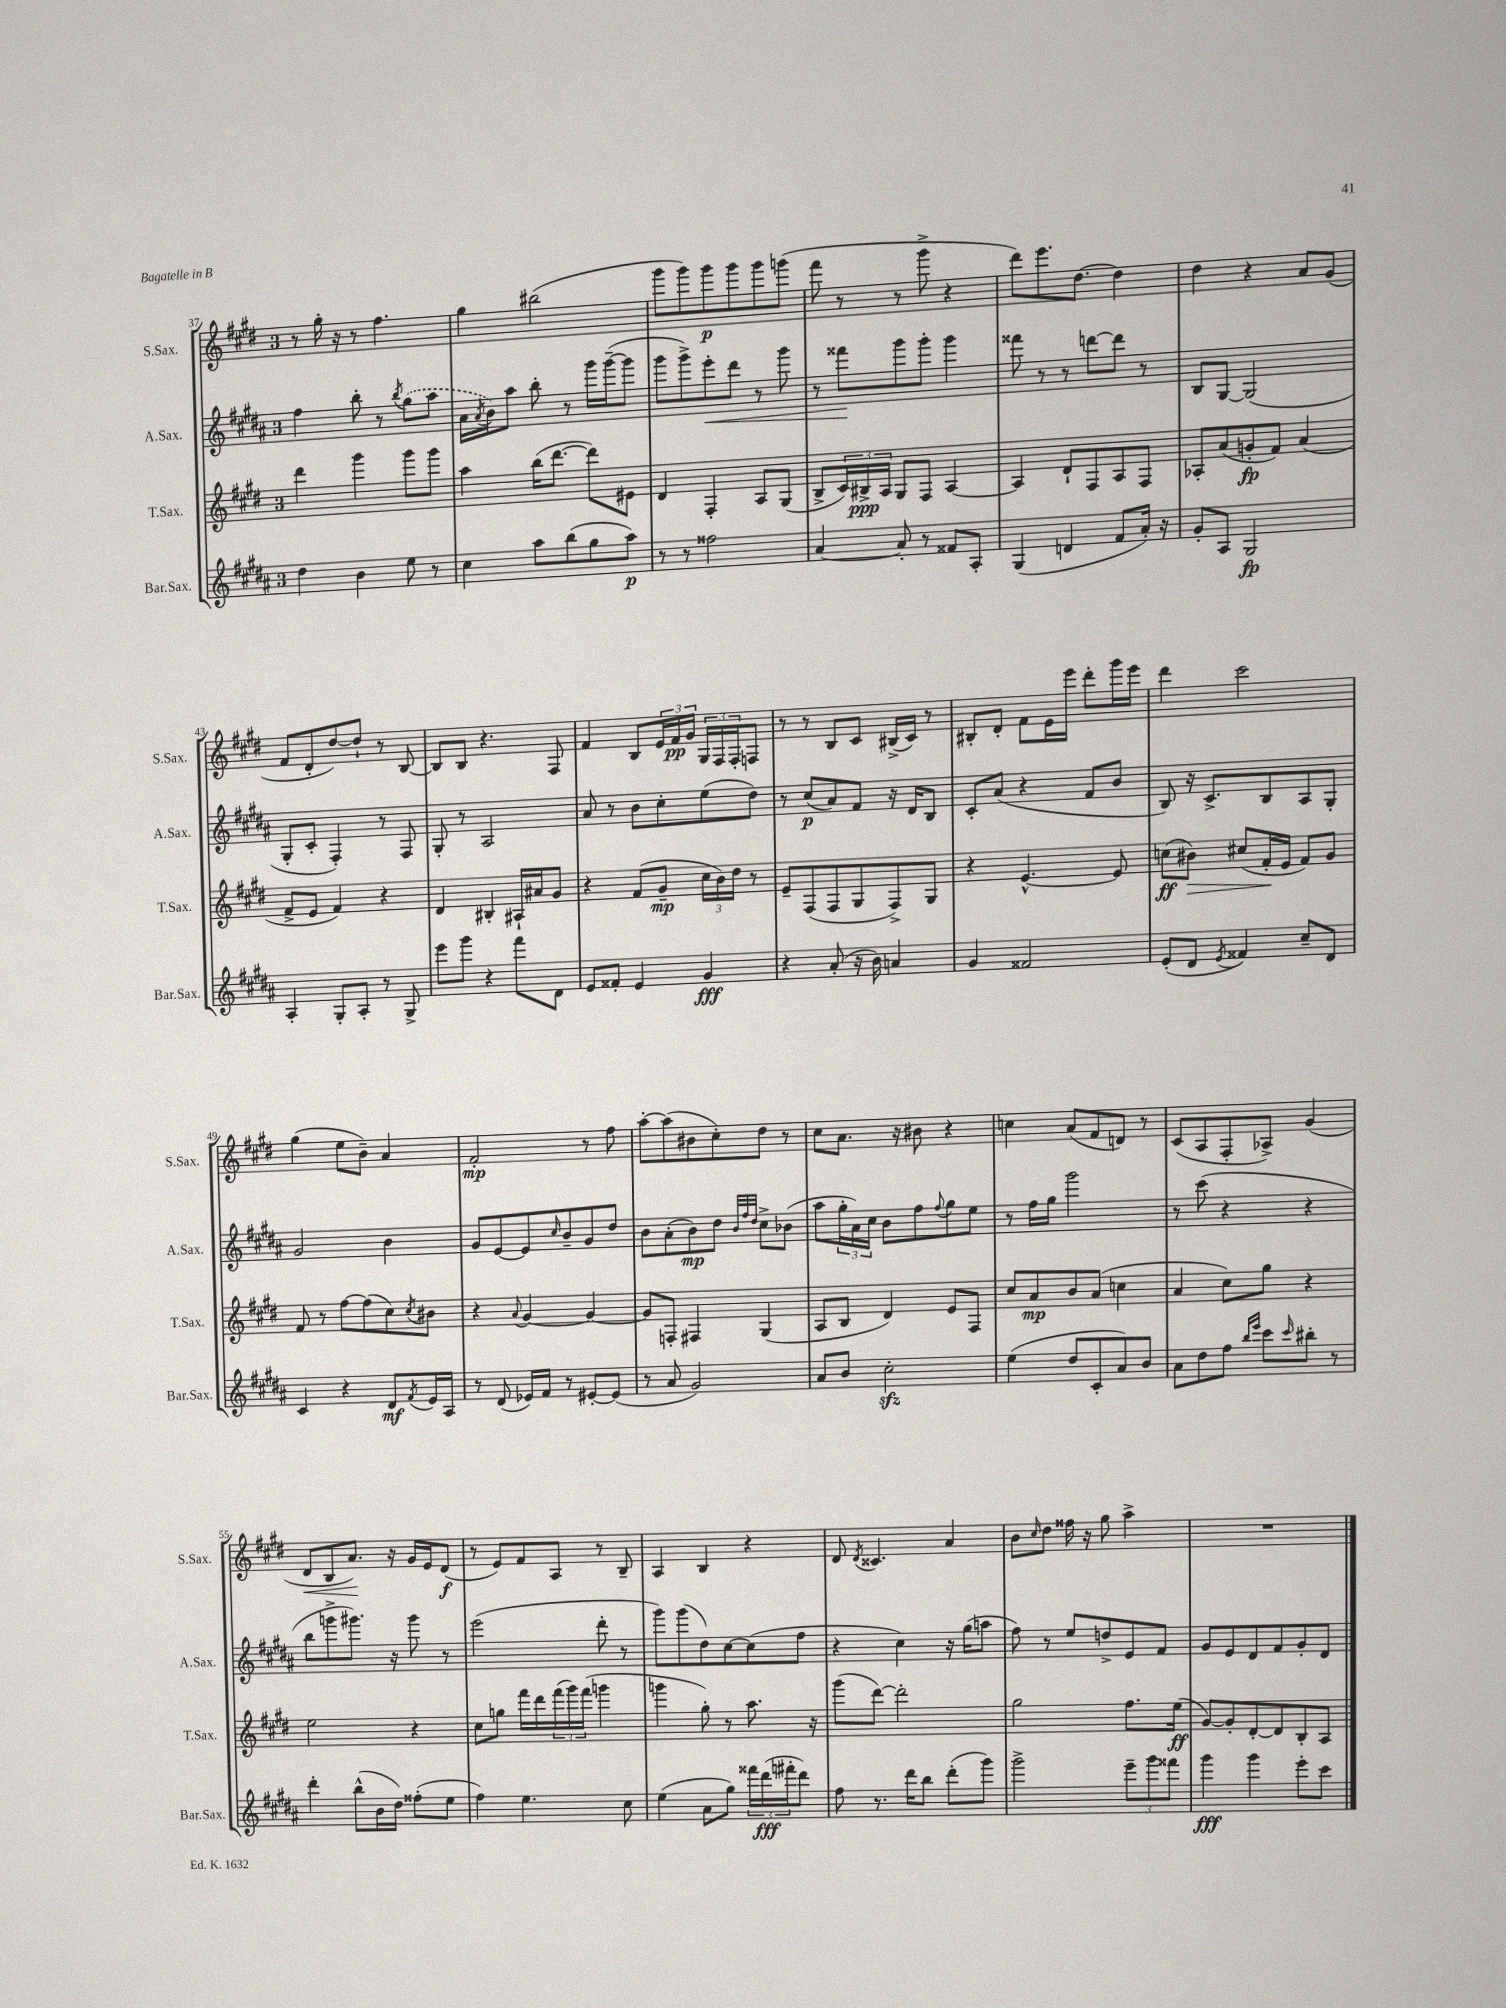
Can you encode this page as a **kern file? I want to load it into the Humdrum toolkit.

**kern	**dynam	**kern	**dynam	**kern	**dynam	**kern	**dynam
*part4	*part4	*part3	*part3	*part2	*part2	*part1	*part1
*staff4	*staff4	*staff3	*staff3	*staff2	*staff2	*staff1	*staff1
*I"Bar.Sax.	*	*I"T.Sax.	*	*I"A.Sax.	*	*I"S.Sax.	*
*I'Bar.Sax.	*	*I'T.Sax.	*	*I'A.Sax.	*	*I'S.Sax.	*
*clefG2	*	*clefG2	*	*clefG2	*	*clefG2	*
*k[f#c#g#d#a#]	*	*k[f#c#g#d#]	*	*k[f#c#g#d#a#]	*	*k[f#c#g#d#]	*
*M3/4	*	*M3/4	*	*M3/4	*	*M3/4	*
=37	=37	=37	=37	=37	=37	=37	=37
4dd#\	.	4ddd#\	.	4ff#\	.	8r	.
.	.	.	.	.	.	16gg#'\	.
.	.	.	.	.	.	16r	.
4b\	.	4ggg#\	.	8bb'\	.	8r	.
.	.	.	.	8r	.	4.ff#\	.
.	.	.	.	8qbb/	.	.	.
8ee\	.	8ggg#\L	.	(8gg#\L	.	.	.
8r	.	8ggg#\J	.	8aa#\J	.	.	.
=38	=38	=38	=38	=38	=38	=38	=38
4cc#\	.	4aa\	.	16a#\LL	.	4gg#\	.
.	.	.	.	8qa#/	.	.	.
.	.	.	.	16b\J)	.	.	.
.	.	.	.	8aa#\J	.	.	.
8aa#\L	.	(16bb\KL	.	8bb'\	.	(2bb#X\	.
.	.	[8.ddd#\J	.	.	.	.	.
(8bb\	.	.	.	8r	.	.	.
8gg#\	.	8ddd#\L])	.	16ggg#\LL	.	.	.
.	.	.	.	([16ggg#~\J	.	.	.
8aa#\J)	p	8e#X\J	.	8ggg#\J]	.	.	.
=39	=39	=39	=39	=39	=39	=39	=39
8r	.	4d#/	.	8ggg#\L	.	8ggg#\L	.
8r	.	.	.	8ggg#^\)	.	8ggg#\)	.
!	!	!	!	!	!LO:HP:b	!	!
2ff##X\	.	4F#'/	.	8eee'\	<	8ggg#\	p
.	.	.	.	8ddd#\J	.	8ggg#\	.
.	.	8A/L	.	8r	.	8ggg#\	.
.	.	(8G#/J	.	8ggg#\	.	(8gggn\J	.
=40	=40	=40	=40	=40	=40	=40	=40
[4a#/	.	8B^/L	.	8r	.	8fff#\	.
.	.	24c#/L)	.	8fff##X\L	.	8r	.
.	.	24B#X^/	ppp	.	.	.	.
.	.	24A/JJ	.	.	.	.	.
8a#'/]	.	8G#/L	.	8ggg#\	[	8r	.
8r	.	8F#/J	.	8ggg#'\J	.	8ggg#^\	.
8f##X/L	.	[4A/	.	4ggg#\	.	4r	.
8A#'/J	.	.	.	.	.	.	.
=41	=41	=41	=41	=41	=41	=41	=41
(4G#/	.	4A/]	.	8fff##X\	.	8ddd#\L)	.
.	.	.	.	8r	.	8.eee\	.
4dn/	.	8d#`/L	.	8r	.	.	.
.	.	.	.	.	.	[8.dd#\J	.
.	.	8F#/	.	[8dddn\L	.	.	.
8f#/L	.	8A/	.	8ddd\J]	.	4dd#\]	.
16a#'/Jk)	.	8F#/J	.	8r	.	.	.
16r	.	.	.	.	.	.	.
=42	=42	=42	=42	=42	=42	=42	=42
8g#'/L	.	8A-X'/L	.	8B/L	.	4dd#\	.
8A#/J	.	(8a/	.	[8G#/J	.	.	.
2G#/	fp	8gn'/	fp	(2G#/]	.	4r	.
.	.	8f#/J)	.	.	.	.	.
.	.	(4a/	.	.	.	8a/L	.
.	.	.	.	.	.	(8g#/J	.
!!LO:LB:g=z
=43	=43	=43	=43	=43	=43	=43	=43
4A#'/	.	8f#^/L	.	8G#'/L	.	8f#/L	.
.	.	8e/J	.	8c#'/J	.	8d#'/	.
8G#'/L	.	4f#/)	.	4F#'/)	.	[8dd#/)	.
8A#'/J	.	.	.	.	.	8dd#`/J]	.
8r	.	4r	.	8r	.	8r	.
8G#^/	.	.	.	8F#/	.	[8B/	.
=44	=44	=44	=44	=44	=44	=44	=44
8eee\L	.	4d#/	.	8G#'/	.	8B/L]	.
8ggg#\J	.	.	.	8r	.	8B/J	.
4r	.	4B#X'/	.	2A#/	.	4.r	.
8fff#\L	.	16A#X`/LL	.	.	.	.	.
.	.	16a#X/J	.	.	.	.	.
8d#\J	.	8g#/J	.	.	.	8F#/	.
=45	=45	=45	=45	=45	=45	=45	=45
8e/L	.	4r	.	8a#/	.	4f#/	.
8f##X'/J	.	.	.	8r	.	.	.
4e/	.	(8f#/L	.	8b\L	.	8B/L	.
.	.	8g#~/J	mp	8cc#'\	.	24e/L	.
.	.	.	.	.	.	24f#/	pp
.	.	.	.	.	.	24g#/JJ	.
4g#/	fff	24cc#\LL	.	(8ee\	.	24G#/LL	.
.	.	24b\)	.	.	.	24F#/	.
.	.	24dd#\JJ	.	.	.	24F#'/J	.
.	.	8r	.	8dd#\J)	.	8Fn/J	.
=46	=46	=46	=46	=46	=46	=46	=46
4r	.	8e~/L	.	8r	.	8r	.
.	.	(8F#/	.	(8cc#/L	p	8r	.
(8a#'/	.	8F#/	.	8a#/)	.	8B/L	.
16r	.	8G#/	.	8f#/J	.	8c#/J	.
16b\)	.	.	.	.	.	.	.
4an/	.	8F#^/)	.	16r	.	(16B#X^/LL	.
.	.	.	.	16d#/KL	.	16c#/JJ)	.
.	.	8G#/J	.	8B/J	.	8r	.
=47	=47	=47	=47	=47	=47	=47	=47
4g#/	.	4r	.	8c#'/L	.	8B#X'/L	.
.	.	.	.	(8a#/J	.	8d#'/J	.
2f##X/	.	[4.e^^/	.	4r	.	8f#\L	.
.	.	.	.	.	.	16e\L	.
.	.	.	.	.	.	16eee\JJ	.
.	.	.	.	8f#/L	.	8ddd#'\L	.
.	.	8e/]	.	8b/J	.	16ggg#\L	.
.	.	.	.	.	.	16eee\JJ	.
=48	=48	=48	=48	=48	=48	=48	=48
(8e'/L	.	(8ccn\L	ff	8B/)	.	4ddd#\	.
!	!	!	!LO:HP:b	!	!	!	!
8d#/J	.	8b#X\J)	>	16r	.	.	.
.	.	.	.	8.c#^/L	.	.	.
8qe/	.	.	.	.	.	.	.
4f##X/)	.	(8cc#X/L	.	.	.	2ccc#\	.
.	.	16f#'/L	.	8B/	.	.	.
.	.	16e/JJ	]	.	.	.	.
8cc#~/L	.	8f#/L)	.	8A#/	.	.	.
8d#/J	.	8g#/J	.	8G#'/J	.	.	.
!!LO:LB:g=z
=49	=49	=49	=49	=49	=49	=49	=49
4c#/	.	8f#/	.	2g#/	.	(4gg#\	.
.	.	8r	.	.	.	.	.
4r	.	[8ff#\L	.	.	.	8ee\L	.
.	.	(8ff#\]	.	.	.	8b~\J)	.
8d#/L	mf	8cc#\)	.	4b\	.	4a/	.
8qf#/	.	8qcc#/	.	.	.	.	.
16e/L	.	8b#X\J	.	.	.	.	.
16A#/JJ	.	.	.	.	.	.	.
=50	=50	=50	=50	=50	=50	=50	=50
8r	.	4r	.	8g#/L	.	2f#'/	mp
(8d#/	.	.	.	[8e/	.	.	.
.	.	8qqa/	.	.	.	.	.
16e-X/LL)	.	[4g#/	.	8e/]	.	.	.
16f#/JJ	.	.	.	.	.	.	.
.	.	.	.	16qqcc#/	.	.	.
8r	.	.	.	8b~/	.	.	.
[8e#X'/L	.	4g#/_	.	8g#/	.	8r	.
(8e#/J]	.	.	.	8dd#/J	.	8ff#\	.
=51	=51	=51	=51	=51	=51	=51	=51
8r	.	8g#/L]	.	8b\L	.	[8aa'\L	.
8a#/	.	8Fn'/J	.	(8a#'\	.	(8aa\]	.
2g#/)	.	4F#X/	.	8b\)	mp	8b#X\	.
.	.	.	.	8dd#\J	.	8cc#'\)	.
.	.	.	.	32qqb/LLL	.	.	.
.	.	.	.	32qqff#/	.	.	.
.	.	.	.	32qqdd#/JJJ	.	.	.
.	.	(4G#/	.	8cc#^\L	.	8dd#\J	.
.	.	.	.	(8b-X\J	.	8r	.
=52	=52	=52	=52	=52	=52	=52	=52
8a#/L	.	8A/L	.	8aa#\L	.	8cc#\L	.
8b/J	.	8B/J	.	24gg#'\L	.	8.a\J	.
.	.	.	.	24a#\)	.	.	.
.	.	.	.	24cc#\JJ	.	.	.
2cc#zz'\	.	4d#/)	.	8b\L	.	.	.
.	.	.	.	.	.	16r	.
.	.	.	.	8ff#\	.	8b#X\	.
.	.	.	.	8qqff#/	.	.	.
.	.	8e/L	.	8gg#\	.	4r	.
.	.	8F#/J	.	8ee\J	.	.	.
=53	=53	=53	=53	=53	=53	=53	=53
(4ee\	.	8cc#/L	.	8r	.	4ccn\	.
.	.	8a/	mp	16ff#\LL	.	.	.
.	.	.	.	16gg#\JJ	.	.	.
8dd#/L	.	8b/	.	2ggg#\	.	(8a/L	.
8c#'/	.	(8a/J	.	.	.	8f#/	.
8a#/)	.	4ccn\	.	.	.	8dn/J)	.
8b/J	.	.	.	.	.	8r	.
=54	=54	=54	=54	=54	=54	=54	=54
8a#\L	.	4a/	.	8r	.	(8c#/L	.
8dd#\	.	.	.	(8ccc#\	.	8A/	.
8ff#\J	.	8cc#\L)	.	4r	.	8F#'/	.
16qqbb/LL	.	.	.	.	.	.	.
16qqeee/JJ	.	.	.	.	.	.	.
8ccc#\L	.	8gg#\J	.	.	.	8A-X^/J)	.
16qqccc#/	.	.	.	.	.	.	.
8bb#X'\J	.	4r	.	4r	.	(4g#/	.
8r	.	.	.	.	.	.	.
!!LO:LB:g=z
=55	=55	=55	=55	=55	=55	=55	=55
!	!	!	!	!	!	!	!LO:HP:b
4ddd#'\	.	2ee\	.	8bb\L	.	8d#/L	<
.	.	.	.	8gggn^\	.	8B/	.
(8bb^^\L	.	.	.	8.ggg#X\J)	.	8.a/J)	.
16b\L	.	.	.	.	.	.	.
16dd#\JJ)	.	.	.	16r	.	16r	[
(8ff##X'\L	.	4r	.	8ggg#\	.	16g#/LL	.
.	.	.	.	.	.	16e/J	.
8ee\J	.	.	.	8r	.	(8d#/J	f
=56	=56	=56	=56	=56	=56	=56	=56
4ff#\)	.	8cc#\L	.	(2eee\	.	8r	.
.	.	8ggn\J	.	.	.	8e/L)	.
4.ee\	.	16fff#\LL	.	.	.	8f#/	.
.	.	16ddd#\	.	.	.	.	.
.	.	(24fff#\	.	.	.	8A/J	.
.	.	24ggg#\)	.	.	.	.	.
.	.	(24fff#\JJ	.	.	.	.	.
.	.	4gggn\	.	8ddd#'\	.	8r	.
8cc#\	.	.	.	8r	.	8B~/	.
=57	=57	=57	=57	=57	=57	=57	=57
(4ee\	.	4gggn\	.	8ggg#\L)	.	4A/	.
.	.	.	.	(8ggg#\	.	.	.
8a#\L	.	8gg#'\)	.	8dd#\)	.	4B/	.
8gg#\J)	.	8r	.	[8cc#\	.	.	.
24fff##X\LL	.	8.aa\	.	(8cc#\]	.	4r	.
(24ddd#\	fff	.	.	.	.	.	.
24fff#X'\J	.	.	.	.	.	.	.
8ddd#\J)	.	.	.	8ff#\J	.	.	.
.	.	16r	.	.	.	.	.
=58	=58	=58	=58	=58	=58	=58	=58
8ff#\	.	(8ggg#\L	.	4r	.	8d#/	.
.	.	.	.	.	.	8qd#/	.
8.r	.	[8ddd#\J)	.	.	.	4.c##X/	.
.	.	2ddd#'\]	.	4cc#\)	.	.	.
16ddd#\KL	.	.	.	.	.	.	.
8bb\J	.	.	.	.	.	.	.
(8ddd#'\L	.	.	.	16r	.	4a/	.
.	.	.	.	(16gg#\KL	.	.	.
8ggg#\J)	.	.	.	8aan\J	.	.	.
=59	=59	=59	=59	=59	=59	=59	=59
2ggg#^\	.	2gg#\	.	8ff#\)	.	8b\L	.
.	.	.	.	.	.	16qqcc#/	.
.	.	.	.	8r	.	8dd#\J	.
.	.	.	.	8ee/L	.	16ff##X\	.
.	.	.	.	.	.	16r	.
.	.	.	.	8ddn^/	.	8gg#\	.
12eee~\L	.	8.ff#\L	.	8e/	.	4aa^\	.
12ggg#\	.	.	.	.	.	.	.
.	.	.	.	8f#/J	.	.	.
12fff##X\J	.	.	.	.	.	.	.
.	.	(16ee\Jk	ff	.	.	.	.
=60	=60	=60	=60	=60	=60	=60	=60
4ggg#\	fff	[8g#/L)	.	8g#/L	.	2.r	.
.	.	8g#'/]	.	8e/	.	.	.
4ggg#\	.	[8d#'/	.	8d#/	.	.	.
.	.	8d#/]	.	8f#/	.	.	.
8eee'\L	.	8B'/	.	8g#'/	.	.	.
8ccc#\J	.	8A/J	.	8d#/J	.	.	.
==	==	==	==	==	==	==	==
*-	*-	*-	*-	*-	*-	*-	*-
